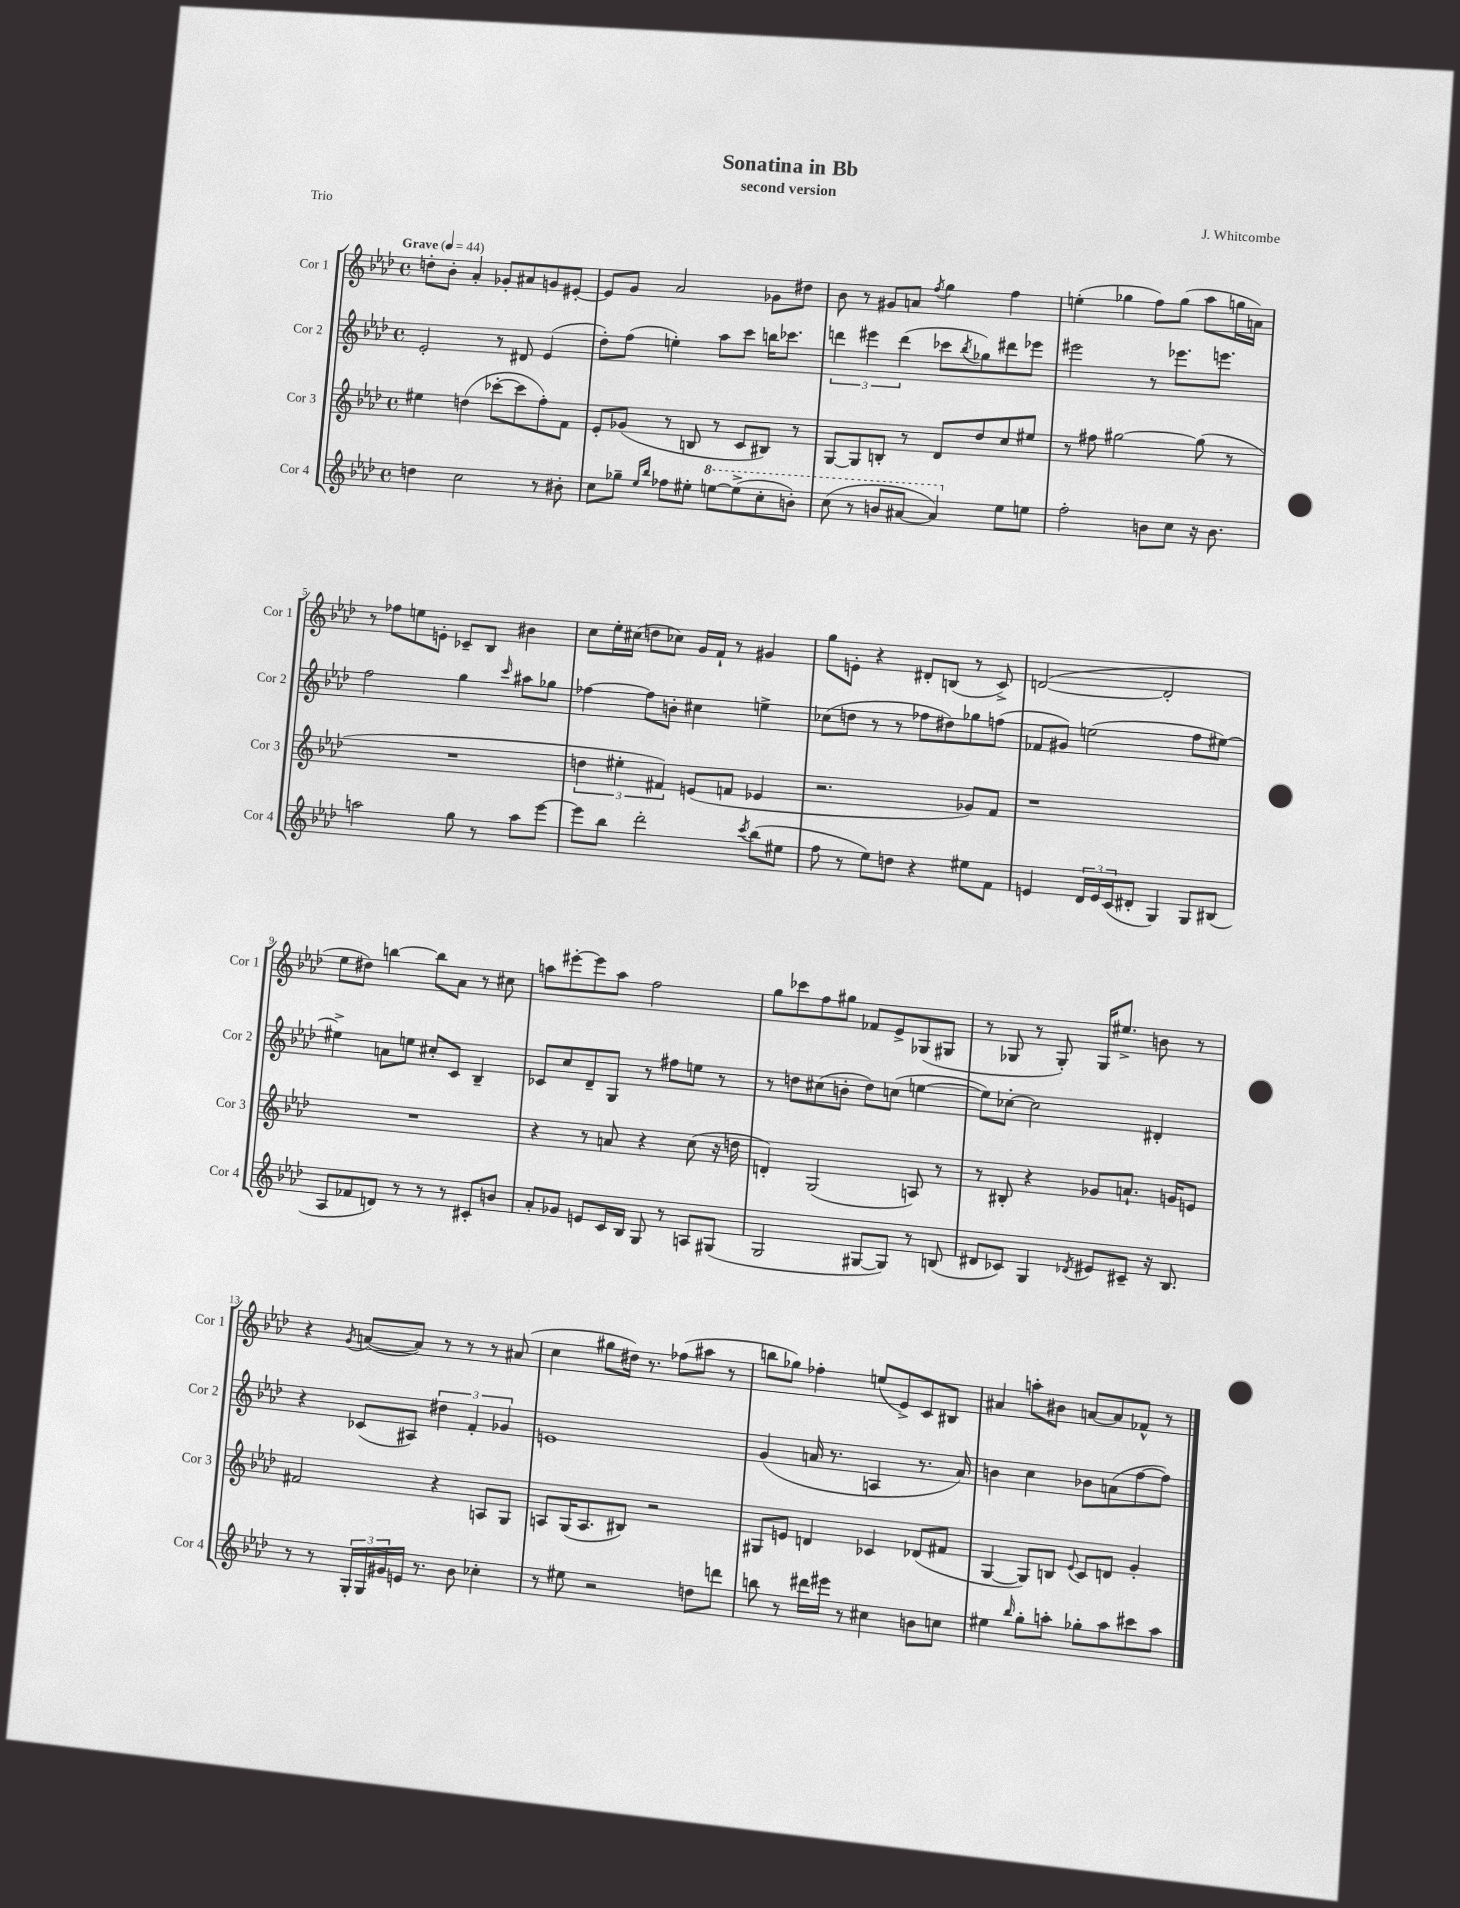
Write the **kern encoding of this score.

**kern	**kern	**kern	**kern
*staff4	*staff3	*staff2	*staff1
*clefG2	*clefG2	*clefG2	*clefG2
*k[b-e-a-d-]	*k[b-e-a-d-]	*k[b-e-a-d-]	*k[b-e-a-d-]
*M4/4	*M4/4	*M4/4	*M4/4
*met(c)	*met(c)	*met(c)	*met(c)
*MM44	*MM44	*MM44	*MM44
4dd	4ee#	2e-'	8dd'
.	.	.	8b-'
2cc	(4dd	.	4a-'
.	[8ccc-'	8r	8g-'
.	8ccc-]	8d#	8a#
8r	8ff')	(4e-	8g
8b#'	8f	.	[8e#'
=	=	=	=
8cc	8e-'	8dd-')	8e#]
8gg-~	(8g-	(8ff	8g
16qqee-	.	.	.
16qqbb-	.	.	.
8ff-	8r	4ee')	2a-
8ee#'	8B	.	.
[8eee	8r	8aa-	.
(8eee^]	8c	8ccc	.
8ccc'	8B#)	16bb	8g-
.	.	8.ccc-	.
8bb')	8r	.	8dd#
=	=	=	=
(8ccc	[8G	6ddd	8b-
8r	8G]	.	8r
.	.	6eee#	.
8bb	8B'	.	8g#
.	.	(6ddd	.
[8aa#	8r	.	8a
.	.	.	8qff
4aa#])	8d-	8ccc-	4gg
.	.	8qbb-	.
.	8dd-	8gg-)	.
8ee-	8cc	8ddd#	4ff
8ee	8ee#	8eee-	.
=	=	=	=
2ff'	8r	2eee#	(4ee'
.	8ff#	.	.
.	[2gg#	.	4gg-
8b	.	8r	8ff)
8cc	.	8.eee-	(8gg-
16r	(8gg#]	.	8aa-
8.b	.	8.eee	.
.	8r	.	16gg
.	.	.	16a)
=	=	=	=
2aa	1r	2ff	8r
.	.	.	8ff-
.	.	.	8ee
.	.	.	8e'
8gg	.	4gg	8c-~
8r	.	.	8B-
.	.	16qqccc	.
8aa	.	8aa#	4b#
[8eee-	.	8gg-	.
=	=	=	=
8eee-]	6dd	[4ff-	8cc
8bb-	.	.	16ee-'
.	6ee#'	.	.
.	.	.	(16cc#
2ddd-'	.	8ff-]	8dd
.	6f#)	.	.
.	.	8b'	8cc-)
.	(8e	4cc#	16g
.	.	.	16f`
.	8f	.	8r
8qccc	.	.	.
(8bb-	4e-	4ee^	4g#
8ee#	.	.	.
=	=	=	=
8ff	2.r	(8cc-	8gg
8r	.	8dd	8e'
8ee-)	.	8r	4r
8dd	.	8r	.
4r	.	8ff-	8d#'
.	.	8dd#)	(8B
8ee#	8g-)	8gg-	8r
8f	8f	(8ff	8c^)
=	=	=	=
4e	1r	8f-	([2d
.	.	8g#)	.
24d-	.	(2ee	.
24e	.	.	.
(24c	.	.	.
8d#'	.	.	.
4G)	.	.	2d']
8G	.	8ff	.
(8B#	.	[8ee#)	.
=	=	=	=
8A-	1r	4ee#^]	8ee-
8f-	.	.	8dd#)
8d)	.	8a	[4bb
8r	.	8ee	.
8r	.	8cc#'	8bb]
8r	.	8c	8a-
8c#'	.	4B-~	8r
8b	.	.	8cc#
=	=	=	=
8a-'	4r	8c-	8aa
8g-	.	8cc	[8eee#'
8e	8r	8d-~	8eee#]
16c	8a	8G	8aa
16B-	.	.	.
8G	4r	8r	2ff
8r	.	8ff#	.
8A	(8cc	8ee	.
(8G#	16r	8r	.
.	16dd	.	.
=	=	=	=
2G	4d')	8r	8gg
.	.	8dd	8ccc-
.	(2G	(8cc#	8ff
.	.	8b'	8gg#
[8G#	.	8dd)	8f-
8G#])	.	(8cc	8e-^
8r	8A)	[4ee	(8G-
(8B	8r	.	8G#
=	=	=	=
8d#	8r	8ee])	8r
8c-)	8B#'	[8cc-'	8G-
4G	4r	2cc-]	8r
.	.	.	8G-')
8qd-	.	.	.
8e#	8g-	.	16G-
.	.	.	8.ee#^
8c#~	8.a`	.	.
16r	.	4d#'	8b
8.B-	16g	.	.
.	8e	.	8r
=	=	=	=
8r	2f#	4r	4r
8r	.	.	.
.	.	.	8qg
24G'	.	(8c-	([8a
24G	.	.	.
24g#	.	.	.
16e	.	8A#)	8a])
8.r	.	.	.
.	4r	6dd#	8r
8b-	.	.	8r
.	.	6f'	.
4cc-'	8A	.	8r
.	.	6g-	.
.	8G	.	(8a#
=	=	=	=
8r	8A	1e	4cc
8ee#	(16G	.	.
.	8.A	.	.
2r	.	.	8gg#
.	8B#)	.	16dd#)
.	.	.	8.r
.	2r	.	.
.	.	.	(8ff-
8dd	.	.	8aa#
8ddd	.	.	8r
=	=	=	=
8bb	8G#	(4g	8bb
8r	8e	.	8gg-)
16ddd#	4d	16a	4ff-'
16eee#	.	8.r	.
8r	.	.	.
4cc#	4c-	4A	(8ee
.	.	.	8e-^)
8b	(8d-	8.r	8c
8cc	8f#	.	8B#
.	.	16a)	.
=	=	=	=
4ee#	[4G	4b	4a#
16qqbb-	.	.	.
8gg'	8G])	4cc	8aa'
8aa'	8B	.	8b#
.	8qqe-	.	.
8gg-'	8c	8b-	[8a
8aa	8d	(8a	8a]
8ccc#	4g'	[8ff	8f-^^
8aa	.	8ff])	8r
==	==	==	==
*-	*-	*-	*-
